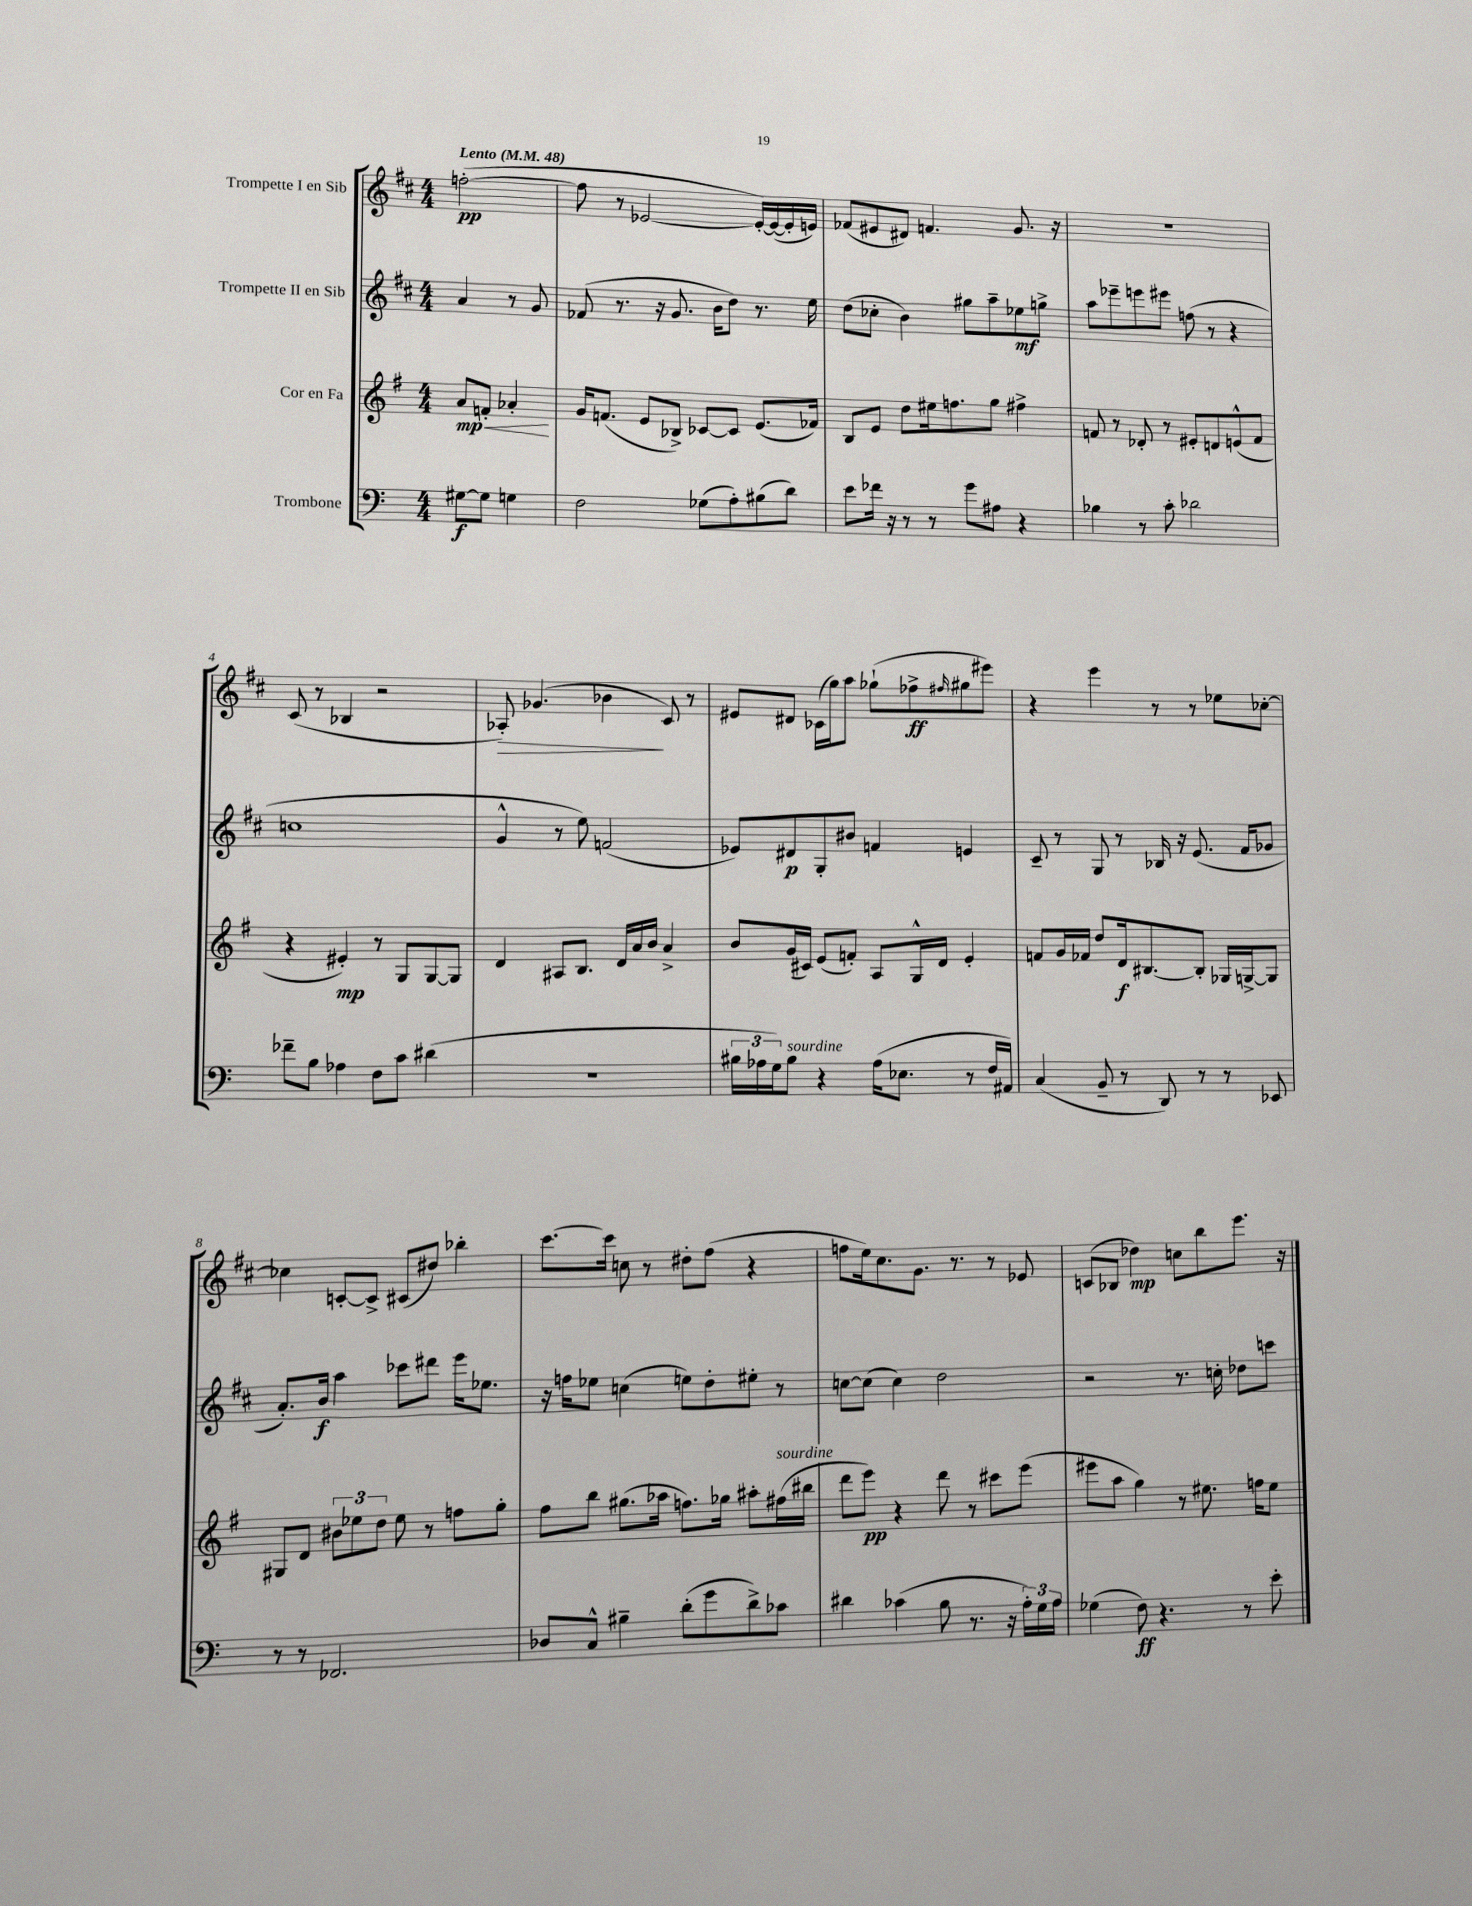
<<
\new StaffGroup <<
\new Staff = "s0" \with { instrumentName = "Trompette I en Sib" } {
    \clef treble \key d \major \numericTimeSignature \time 4/4 \partial 2 \tempo "Lento" 4 = 48
    f''2~-.\pp( |
    f''8 r8 ees'2~ ees'16~-.) ees'16~( ees'16-. e'16) |
    fes'8( eis'8 dis'8) f'4. g'8. r16 |
    R1 |
    cis'8( r8 bes4 r2 |
    aes8-.\>) ges'4.( bes'4\! cis'8) r8 |
    eis'8 dis'8 ces'16( g''16) a''8 ges''8-!( fes''8->\ff \grace { fis''16 } gis''8 eis'''8) |
    r4 e'''4 r8 r8 ees''8 ces''8~-. |
    ces''4 c'8~-. c'8-> cis'8( dis''8) bes''4-. |
    cis'''8.~ cis'''16 c''8 r8 dis''8-. fis''8( r4 |
    f''8 e''16) cis''8. g'8. r8. r8 ees'8 |
    c'8( bes8 des''4\mp) c''8 b''8 e'''8. r16 \bar "|." |
}
\new Staff = "s1" \with { instrumentName = "Trompette II en Sib" } {
    \clef treble \key d \major \numericTimeSignature \time 4/4 \partial 2
    a'4 r8 g'8 |
    fes'8( r8. r16 g'8. b'16 d''8) r8. e''16 |
    d''8( ces''8-. b'4) gis''8 a''8-- ees''8\mf g''8-> |
    a''8 ees'''8-- e'''8 eis'''8 f''8( r8 r4 |
    c''1 |
    g'4-^ r8 e''8) f'2( |
    ees'8) dis'8\p g8-. bis'8 f'4 e'4 |
    cis'8-- r8 g8 r8 bes16 r16 e'8.( fis'16 ges'8 |
    a'8.-.) b'16\f a''4 ces'''8 dis'''8 e'''16 ees''8. |
    r16 f''16 ees''8 c''4( e''8) d''8-. eis''8-. r8 |
    c''8~ c''8( c''4) d''2 |
    r2 r8. c''16-. des''8 c'''8 \bar "|." |
}
\new Staff = "s2" \with { instrumentName = "Cor en Fa" } {
    \clef treble \key g \major \numericTimeSignature \time 4/4 \partial 2
    a'8\mp\< f'8-. aes'4-.\! |
    g'16 f'8.( e'8 bes8->) ces'8~ ces'8 e'8.( fes'16) |
    b8 e'8 d''8 eis''16 f''8. g''8 fis''4-> |
    f'8 r8 des'8-. r8 eis'8-. d'8 e'8-^( f'8 |
    r4 eis'4-.\mp) r8 g8 g8~ g8 |
    d'4 ais8 b8. d'16 a'16 b'16 a'4-> |
    b'8 g'16( cis'16) e'8( f'8-.) a8 g16-^ d'16 e'4-. |
    f'8 g'16 fes'16 d''8 d'16\f bis8.~ bis8-. ges16 g16~-> g8 |
    gis8 d'8 \tuplet 3/2 { bis'8 ees''8 d''8 } ees''8 r8 f''8 g''8-. |
    fis''8 b''8 gis''8.( aes''16 f''8.) ges''16 ais''8-. fis''16^\markup { \italic "sourdine" }( bis''16 |
    d'''8 e'''8\pp) r4 d'''8 r8 cis'''8 e'''8( |
    eis'''8 a''8 g''4) r8 eis''8. f''16 eis''8 \bar "|." |
}
\new Staff = "s3" \with { instrumentName = "Trombone" } {
    \clef bass \key c \major \numericTimeSignature \time 4/4 \partial 2
    gis8~\f gis8 g4 |
    f2 ges8( a8-.) bis8( d'8) |
    e'8 fes'16 r16 r8 r8 g'8 ais8 r4 |
    bes4 r8 c'8-. des'2 |
    fes'8-- b8 aes4 f8 c'8 dis'4( |
    R1 |
    \tuplet 3/2 { bis16 aes16 g16) } bis8^\markup { \italic "sourdine" } r4 aes16( ees8. r8 f16 ais,16) |
    c4( b,8-- r8 d,8) r8 r8 ees,8 |
    r8 r8 fes,2. |
    des8 c8-^ bis4-- d'8-.( g'8 d'8->) ces'8 |
    dis'4 ces'4( b8 r8. r16 \tuplet 3/2 { a16-.) g16 a16 } |
    ges4( f8\ff) r4. r8 e'8-. \bar "|." |
}
>>
>>
